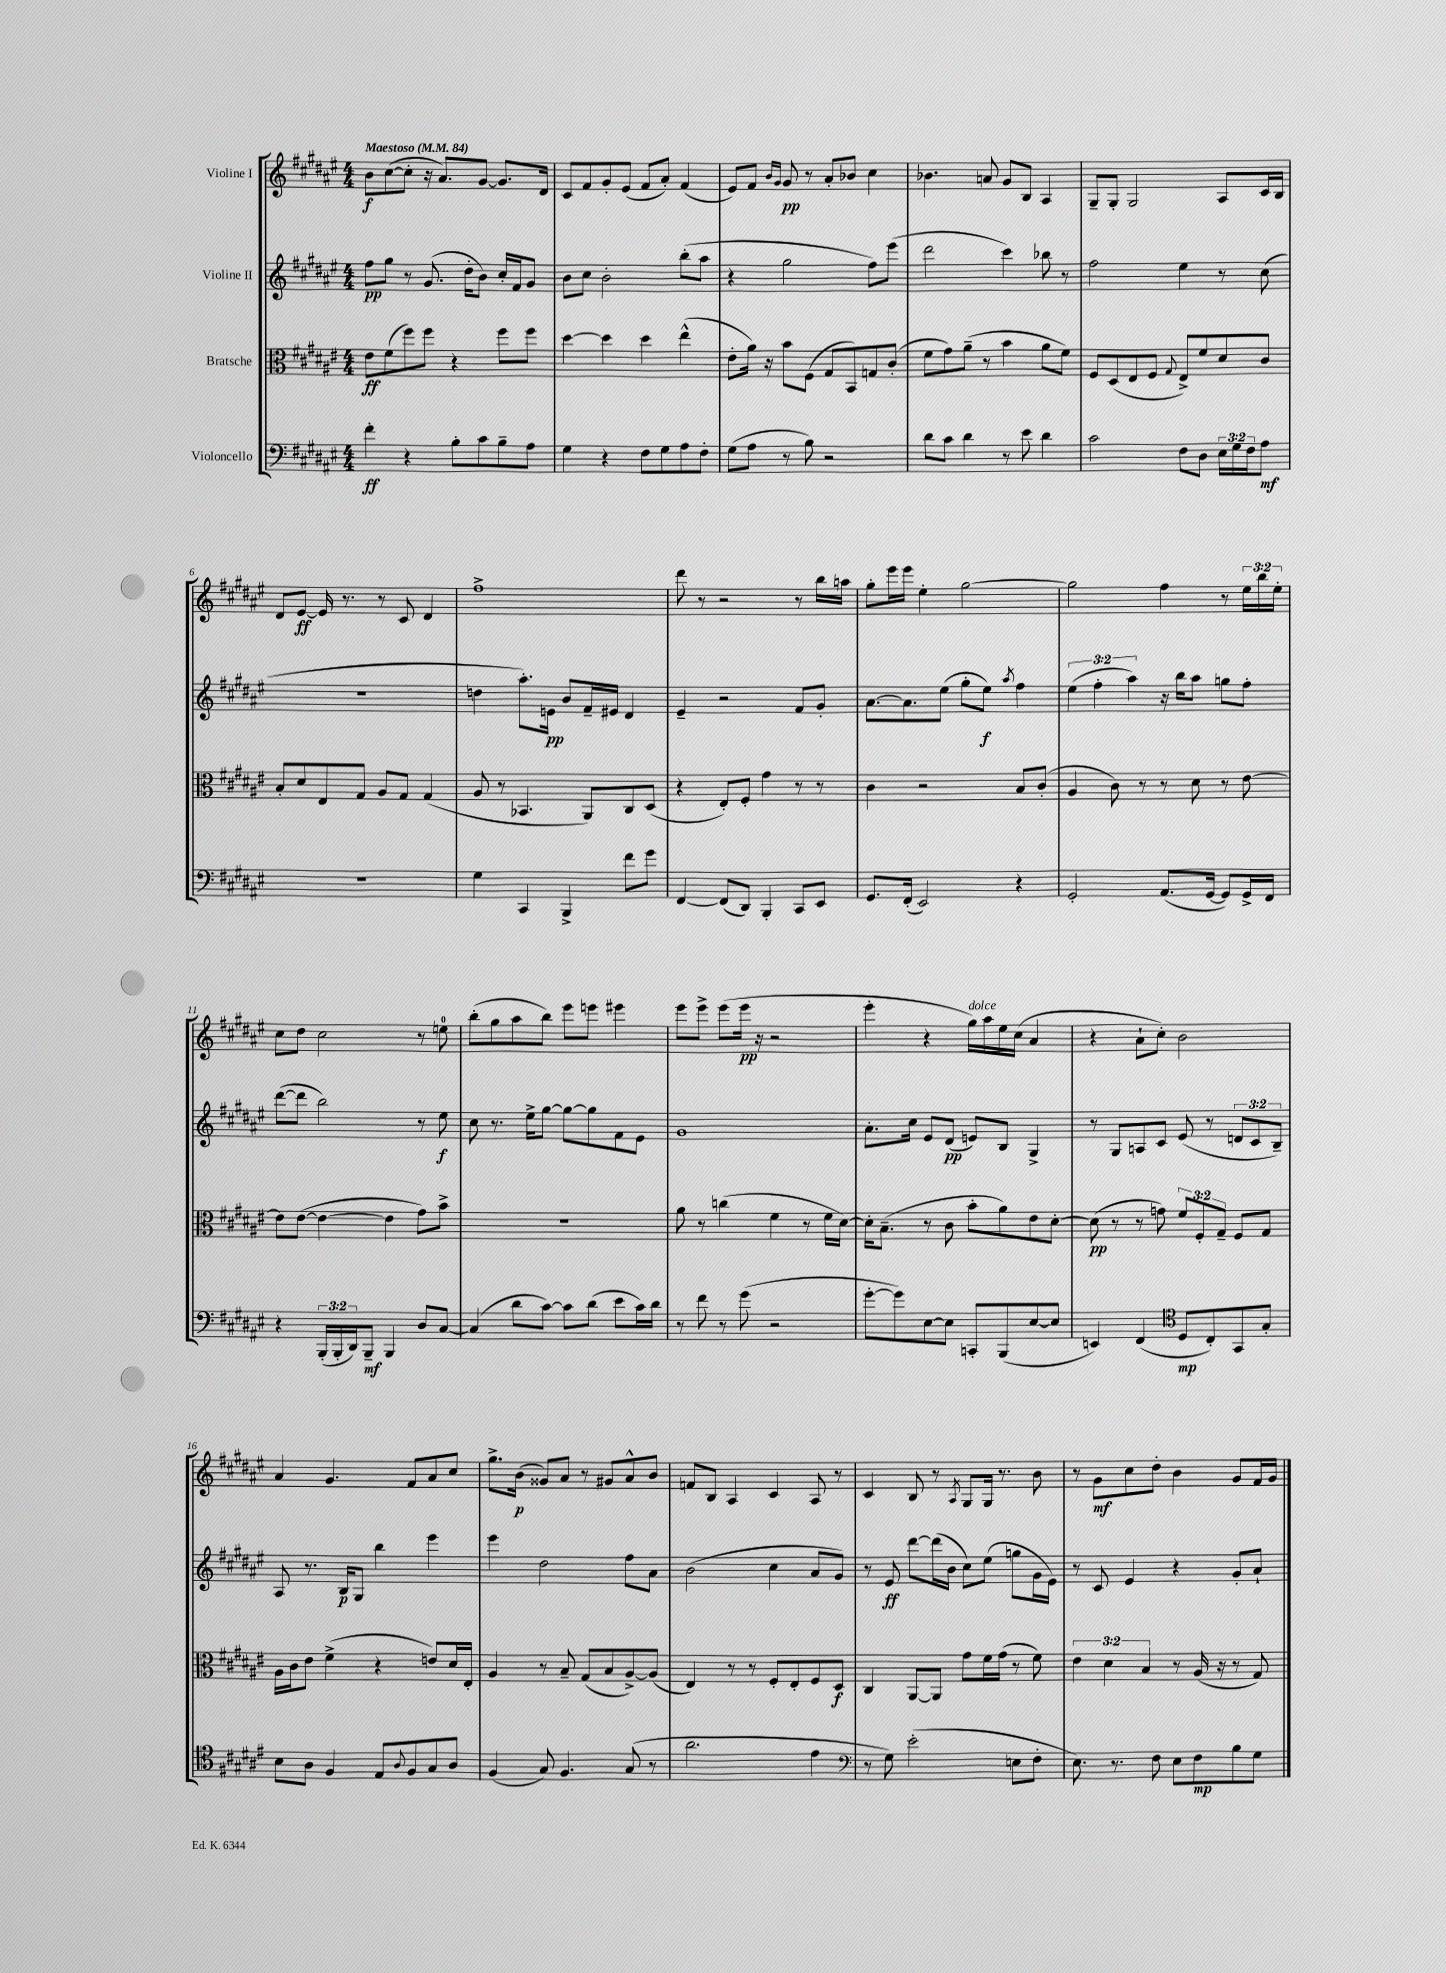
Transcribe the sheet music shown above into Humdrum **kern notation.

**kern	**dynam	**kern	**dynam	**kern	**dynam	**kern	**dynam
*part4	*part4	*part3	*part3	*part2	*part2	*part1	*part1
*staff4	*staff4	*staff3	*staff3	*staff2	*staff2	*staff1	*staff1
*I"Violoncello	*	*I"Bratsche	*	*I"Violine II	*	*I"Violine I	*
*clefF4	*	*clefC3	*	*clefG2	*	*clefG2	*
*k[f#c#g#d#a#e#]	*	*k[f#c#g#d#a#e#]	*	*k[f#c#g#d#a#e#]	*	*k[f#c#g#d#a#e#]	*
*M4/4	*	*M4/4	*	*M4/4	*	*M4/4	*
*MM84	*	*MM84	*	*MM84	*	*MM84	*
=1	=1	=1	=1	=1	=1	=1	=1
!	!	!	!	!	!	!LO:TX:a:B:t=Maestoso	!
4f#'\	ff	8e#\L	ff	8ff#\L	pp	8b\L	f
.	.	(8f#\	.	8gg#\J	.	([8cc#\	.
4r	.	8ff#\)	.	8r	.	8cc#'\J]	.
.	.	8ff#\J	.	(8.g#/	.	16r	.
.	.	.	.	.	.	8.a#/L)	.
8B'\L	.	4r	.	.	.	.	.
.	.	.	.	16dd#'\KL	.	.	.
8c#\	.	.	.	8b\J)	.	[8g#/J	.
8B~\	.	8ff#\L	.	16cc#'/LL	.	8.g#/L]	.
.	.	.	.	16f#/J	.	.	.
8A#\J	.	8ff#\J	.	8g#/J	.	.	.
.	.	.	.	.	.	16d#/Jk	.
=2	=2	=2	=2	=2	=2	=2	=2
4G#\	.	[4dd#\	.	8b\L	.	8c#/L	.
.	.	.	.	8cc#\J	.	8f#/	.
4r	.	4dd#\]	.	2b'\	.	8g#'/	.
.	.	.	.	.	.	(8e#/J	.
8F#\L	.	4dd#\	.	.	.	8f#/L	.
8G#\	.	.	.	.	.	8a#'/J)	.
8A#\	.	(4ee#^^\	.	(8bb'\L	.	(4f#/	.
8F#'\J	.	.	.	8aa#\J	.	.	.
=3	=3	=3	=3	=3	=3	=3	=3
(8G#\L	.	8e#'\L	.	4r	.	8e#/L)	.
8A#\J	.	16a#\Jk)	.	.	.	8f#/J	.
.	.	16r	.	.	.	.	.
.	.	.	.	.	.	16qqb/LL	.
.	.	.	.	.	.	16qqg#/JJ	.
8r	.	8b\L	.	2gg#\	.	8g#/	pp
8B\)	.	(8F#\J	.	.	.	8r	.
2r	.	8G#/L	.	.	.	8a#'/L	.
.	.	8BB/)	.	.	.	8b-X/J	.
.	.	8Gn/	.	8ff#\L)	.	4cc#\	.
.	.	(8c#'/J	.	(8eee#\J	.	.	.
=4	=4	=4	=4	=4	=4	=4	=4
8d#\L	.	8f#\L	.	2ddd#\	.	4.b-X\	.
8c#\J	.	8g#\)	.	.	.	.	.
4d#\	.	(8a#~\J	.	.	.	.	.
.	.	8r	.	.	.	8an/	.
8r	.	4b\	.	4ccc#\)	.	8g#/L	.
8e#\	.	.	.	.	.	8B/J	.
4d#\	.	8a#\L	.	8bb-X\	.	4A#/	.
.	.	8f#\J)	.	8r	.	.	.
=5	=5	=5	=5	=5	=5	=5	=5
2c#\	.	8F#/L	.	2ff#\	.	8G#~/L	.
.	.	(8D#/	.	.	.	8G#'/J	.
.	.	8E#/	.	.	.	2G#/	.
.	.	8F#/J	.	.	.	.	.
.	.	8qqG#/	.	.	.	.	.
8F#\L	.	8E#^/L)	.	4ee#\	.	.	.
8D#\J	.	8f#/	.	.	.	.	.
24E#\LL	.	8d#/	.	8r	.	8A#/L	.
24G#\	.	.	.	.	.	.	.
24F#\J	.	.	.	.	.	.	.
8A#\J	mf	8c#/J	.	(8cc#\	.	16c#/L	.
.	.	.	.	.	.	16B/JJ	.
!!LO:LB:g=z
=6	=6	=6	=6	=6	=6	=6	=6
1r	.	8B'/L	.	1r	.	8d#/L	.
.	.	8d#/	.	.	.	[8e#/J	ff
.	.	8E#/	.	.	.	16e#/]	.
.	.	.	.	.	.	8.r	.
.	.	8G#/J	.	.	.	.	.
.	.	8A#/L	.	.	.	8r	.
.	.	8G#/J	.	.	.	8c#/	.
.	.	(4G#/	.	.	.	4d#/	.
=7	=7	=7	=7	=7	=7	=7	=7
4G#\	.	8A#/	.	4ddn\	.	1ff#^	.
.	.	8r	.	.	.	.	.
4CC#/	.	4.BB-X/	.	8.aa#'\L)	.	.	.
.	.	.	.	16en\Jk	pp	.	.
4BBB^/	.	.	.	8b/L	.	.	.
.	.	8AA#/L)	.	16f#~/L	.	.	.
.	.	.	.	16e#X/JJ	.	.	.
8f#\L	.	8C#/	.	4d#/	.	.	.
8g#\J	.	(8D#/J	.	.	.	.	.
=8	=8	=8	=8	=8	=8	=8	=8
[4FF#/	.	4r	.	4e#~/	.	8ddd#\	.
.	.	.	.	.	.	8r	.
(8FF#/L]	.	8E#'/L)	.	2r	.	2r	.
8DD#/J)	.	8F#'/J	.	.	.	.	.
4BBB'/	.	4g#\	.	.	.	.	.
8CC#/L	.	8r	.	8f#/L	.	8r	.
8EE#/J	.	8r	.	8g#'/J	.	16bb\LL	.
.	.	.	.	.	.	16aan\JJ	.
=9	=9	=9	=9	=9	=9	=9	=9
8.GG#/L	.	4c#\	.	[8.a#\L	.	8gg#'\L	.
.	.	.	.	.	.	16eee#\L	.
(16FF#'/Jk	.	.	.	8.a#\]	.	16eee#\JJ	.
2EE#/)	.	2r	.	.	.	4ee#'\	.
.	.	.	.	(8ee#\J	.	.	.
.	.	.	.	8gg#'\L	.	[2gg#\	.
.	.	.	.	8ee#\J)	f	.	.
.	.	.	.	8qaa#/	.	.	.
4r	.	8B/L	.	4ff#\	.	.	.
.	.	(8c#'/J	.	.	.	.	.
=10	=10	=10	=10	=10	=10	=10	=10
2GG#'/	.	4A#/	.	(6ee#\	.	2gg#\]	.
.	.	.	.	6ff#'\	.	.	.
.	.	8c#\)	.	.	.	.	.
.	.	.	.	6aa#\)	.	.	.
.	.	8r	.	.	.	.	.
(8.AA#/L	.	8r	.	16r	.	4ff#\	.
.	.	.	.	16bb\KL	.	.	.
.	.	8d#\	.	8aa#\J	.	.	.
[16GG#/Jk	.	.	.	.	.	.	.
8GG#/L])	.	8r	.	8ggn\L	.	8r	.
16GG#^/L	.	[8e#\	.	8ff#'\J	.	24ee#\LL	.
.	.	.	.	.	.	24bb\	.
16FF#/JJ	.	.	.	.	.	.	.
.	.	.	.	.	.	24ee#'\JJ	.
!!LO:LB:g=z
=11	=11	=11	=11	=11	=11	=11	=11
4r	.	8e#\L]	.	([8ddd#\L	.	8cc#\L	.
.	.	([8e#\J	.	8ddd#\J]	.	8dd#\J	.
(24BBB'/LL	.	4e#\_	.	2bb\)	.	2cc#\	.
24BBB'/	.	.	.	.	.	.	.
24DD#/J)	.	.	.	.	.	.	.
8BBB~/J	mf	.	.	.	.	.	.
4BBB/	.	4e#\]	.	.	.	.	.
8D#/L	.	8g#\L)	.	8r	.	8r	.
[8C#/J	.	8b^\J	.	8ee#\	f	8een\	.
=12	=12	=12	=12	=12	=12	=12	=12
(4C#/]	.	1r	.	8cc#\	.	(8bb'\L	.
.	.	.	.	8.r	.	8gg#\	.
8d#\L	.	.	.	.	.	8aa#\	.
.	.	.	.	16ee#^\KL	.	.	.
[8c#\J)	.	.	.	[8gg#\J	.	8bb\J)	.
8c#\L]	.	.	.	8gg#\L_	.	8eee#\L	.
(8d#\J	.	.	.	8gg#\]	.	8eeen\J	.
8e#\L	.	.	.	8f#\	.	4eee#X\	.
16c#\L)	.	.	.	8e#\J	.	.	.
16d#\JJ	.	.	.	.	.	.	.
=13	=13	=13	=13	=13	=13	=13	=13
8r	.	8a#\	.	1g#	.	8eee#\L	.
8f#\	.	8r	.	.	.	8eee#^\J	.
8r	.	(4ccn\	.	.	.	(8eee#\L	.
(8g#\	.	.	.	.	.	16eee#\Jk	pp
.	.	.	.	.	.	16r	.
2r	.	4f#\	.	.	.	2r	.
.	.	8r	.	.	.	.	.
.	.	16f#\LL	.	.	.	.	.
.	.	[16d#\JJ)	.	.	.	.	.
=14	=14	=14	=14	=14	=14	=14	=14
[8g#'\L	.	16d#'\KL]	.	8.a#'\L	.	4eee#'\	.
.	.	(8.B~\J	.	.	.	.	.
8g#\])	.	.	.	.	.	.	.
.	.	.	.	16cc#\Jk	.	.	.
[8E#\	.	8r	.	8e#/L	.	4r	.
8E#\J]	.	8c#\	.	(8d#/J	pp	.	.
!	!	!	!	!	!	!LO:TX:a:i:t=dolce	!
8CCn'/L	.	8b'\L	.	8en/L)	.	16gg#\LL)	.
.	.	.	.	.	.	16aa#\	.
(8BBB/	.	8a#\)	.	8B/J	.	16ee#\	.
.	.	.	.	.	.	(16cc#\JJ	.
[8E#/	.	8e#\	.	4G#^/	.	4a#/	.
8E#/J]	.	[8d#'\J	.	.	.	.	.
=15	=15	=15	=15	=15	=15	=15	=15
4EEn/)	.	(8d#\]	pp	8r	.	4r	.
.	.	8r	.	8G#/L	.	.	.
(4FF#/	.	8r	.	8An/	.	8a#`\L	.
.	.	8gn\)	.	8c#/J	.	8cc#'\J)	.
*clefC4	*	*	*	*	*	*	*
8D#/L	mp	12f#/L	.	(8e#/	.	2b\	.
.	.	12F#'/	.	.	.	.	.
8C#'/)	.	.	.	8r	.	.	.
.	.	12G#~/J	.	.	.	.	.
8GG#/	.	8F#/L	.	12dn/L	.	.	.
.	.	.	.	12c#/	.	.	.
8G#'/J	.	8G#/J	.	.	.	.	.
.	.	.	.	12B~/J)	.	.	.
!!LO:LB:g=z
=16	=16	=16	=16	=16	=16	=16	=16
8B\L	.	16A#\LL	.	8A#/	.	4a#/	.
.	.	16c#\J	.	.	.	.	.
8A#\J	.	8e#\J	.	8.r	.	.	.
4F#/	.	(4f#^\	.	.	.	4.g#/	.
.	.	.	.	16B/KL	p	.	.
.	.	.	.	8G#/J	.	.	.
8E#/L	.	4r	.	4bb\	.	.	.
8qqA#/	.	.	.	.	.	.	.
8F#/	.	.	.	.	.	8f#/L	.
8G#/	.	8en/L)	.	4eee#\	.	8a#/	.
8A#/J	.	16d#/L	.	.	.	8cc#/J	.
.	.	16E#'/JJ	.	.	.	.	.
=17	=17	=17	=17	=17	=17	=17	=17
(4F#/	.	4A#/	.	4eee#\	.	8.gg#^\L	.
.	.	.	.	.	.	(16b\Jk	p
8G#/)	.	8r	.	2dd#\	.	8g##X/L)	.
4.F#/	.	8B~/	.	.	.	8a#/J	.
.	.	(8G#/L	.	.	.	8r	.
.	.	8B/	.	.	.	8g#X/L	.
(8G#/	.	[8A#^/)	.	8ff#\L	.	8a#^^/	.
8r	.	(8A#/J]	.	8a#\J	.	8b/J	.
=18	=18	=18	=18	=18	=18	=18	=18
2.a#\	.	4E#/)	.	(2b\	.	8fn/L	.
.	.	.	.	.	.	8B/J	.
.	.	8r	.	.	.	4A#/	.
.	.	8r	.	.	.	.	.
.	.	8F#'/L	.	4cc#\	.	4c#/	.
.	.	8E#'/	.	.	.	.	.
4e#\	.	8F#/	.	8a#/L	.	8A#/	.
.	.	8D#/J	f	8g#/J)	.	8r	.
=19	=19	=19	=19	=19	=19	=19	=19
*clefF4	*	*	*	*	*	*	*
8r	.	4C#/	.	8r	.	4c#/	.
8G#\)	.	.	.	8e#/	ff	.	.
(2e#'\	.	[8AA#/L	.	[8ddd#\L	.	8B/	.
.	.	8AA#/J]	.	(16ddd#\L]	.	8r	.
.	.	.	.	16b\JJ	.	.	.
.	.	.	.	.	.	8qA#/	.
.	.	8g#\L	.	8cc#\L)	.	8G#/L	.
.	.	16f#\L	.	(8ee#\J	.	16G#/Jk	.
.	.	(16g#\JJ	.	.	.	8.r	.
8En\L	.	8r	.	8ggn\L	.	.	.
8F#'\J	.	8f#\)	.	16g#\L	.	8b\	.
.	.	.	.	16e#\JJ)	.	.	.
=20	=20	=20	=20	=20	=20	=20	=20
8.E#\)	.	6e#\	.	8r	.	8r	.
.	.	.	.	8c#/	.	8g#\L	mf
.	.	6d#\	.	.	.	.	.
8.r	.	.	.	.	.	.	.
.	.	.	.	4e#/	.	8cc#\	.
.	.	6B/	.	.	.	.	.
8F#\	.	.	.	.	.	8dd#'\J	.
8E#\L	.	8r	.	4r	.	4b\	.
8F#\	mp	(16A#/	.	.	.	.	.
.	.	16r	.	.	.	.	.
8B\	.	8r	.	8g#'/L	.	8g#/L	.
8G#\J	.	8G#/)	.	8a#`/J	.	16f#/L	.
.	.	.	.	.	.	16g#/JJ	.
==	==	==	==	==	==	==	==
*-	*-	*-	*-	*-	*-	*-	*-
